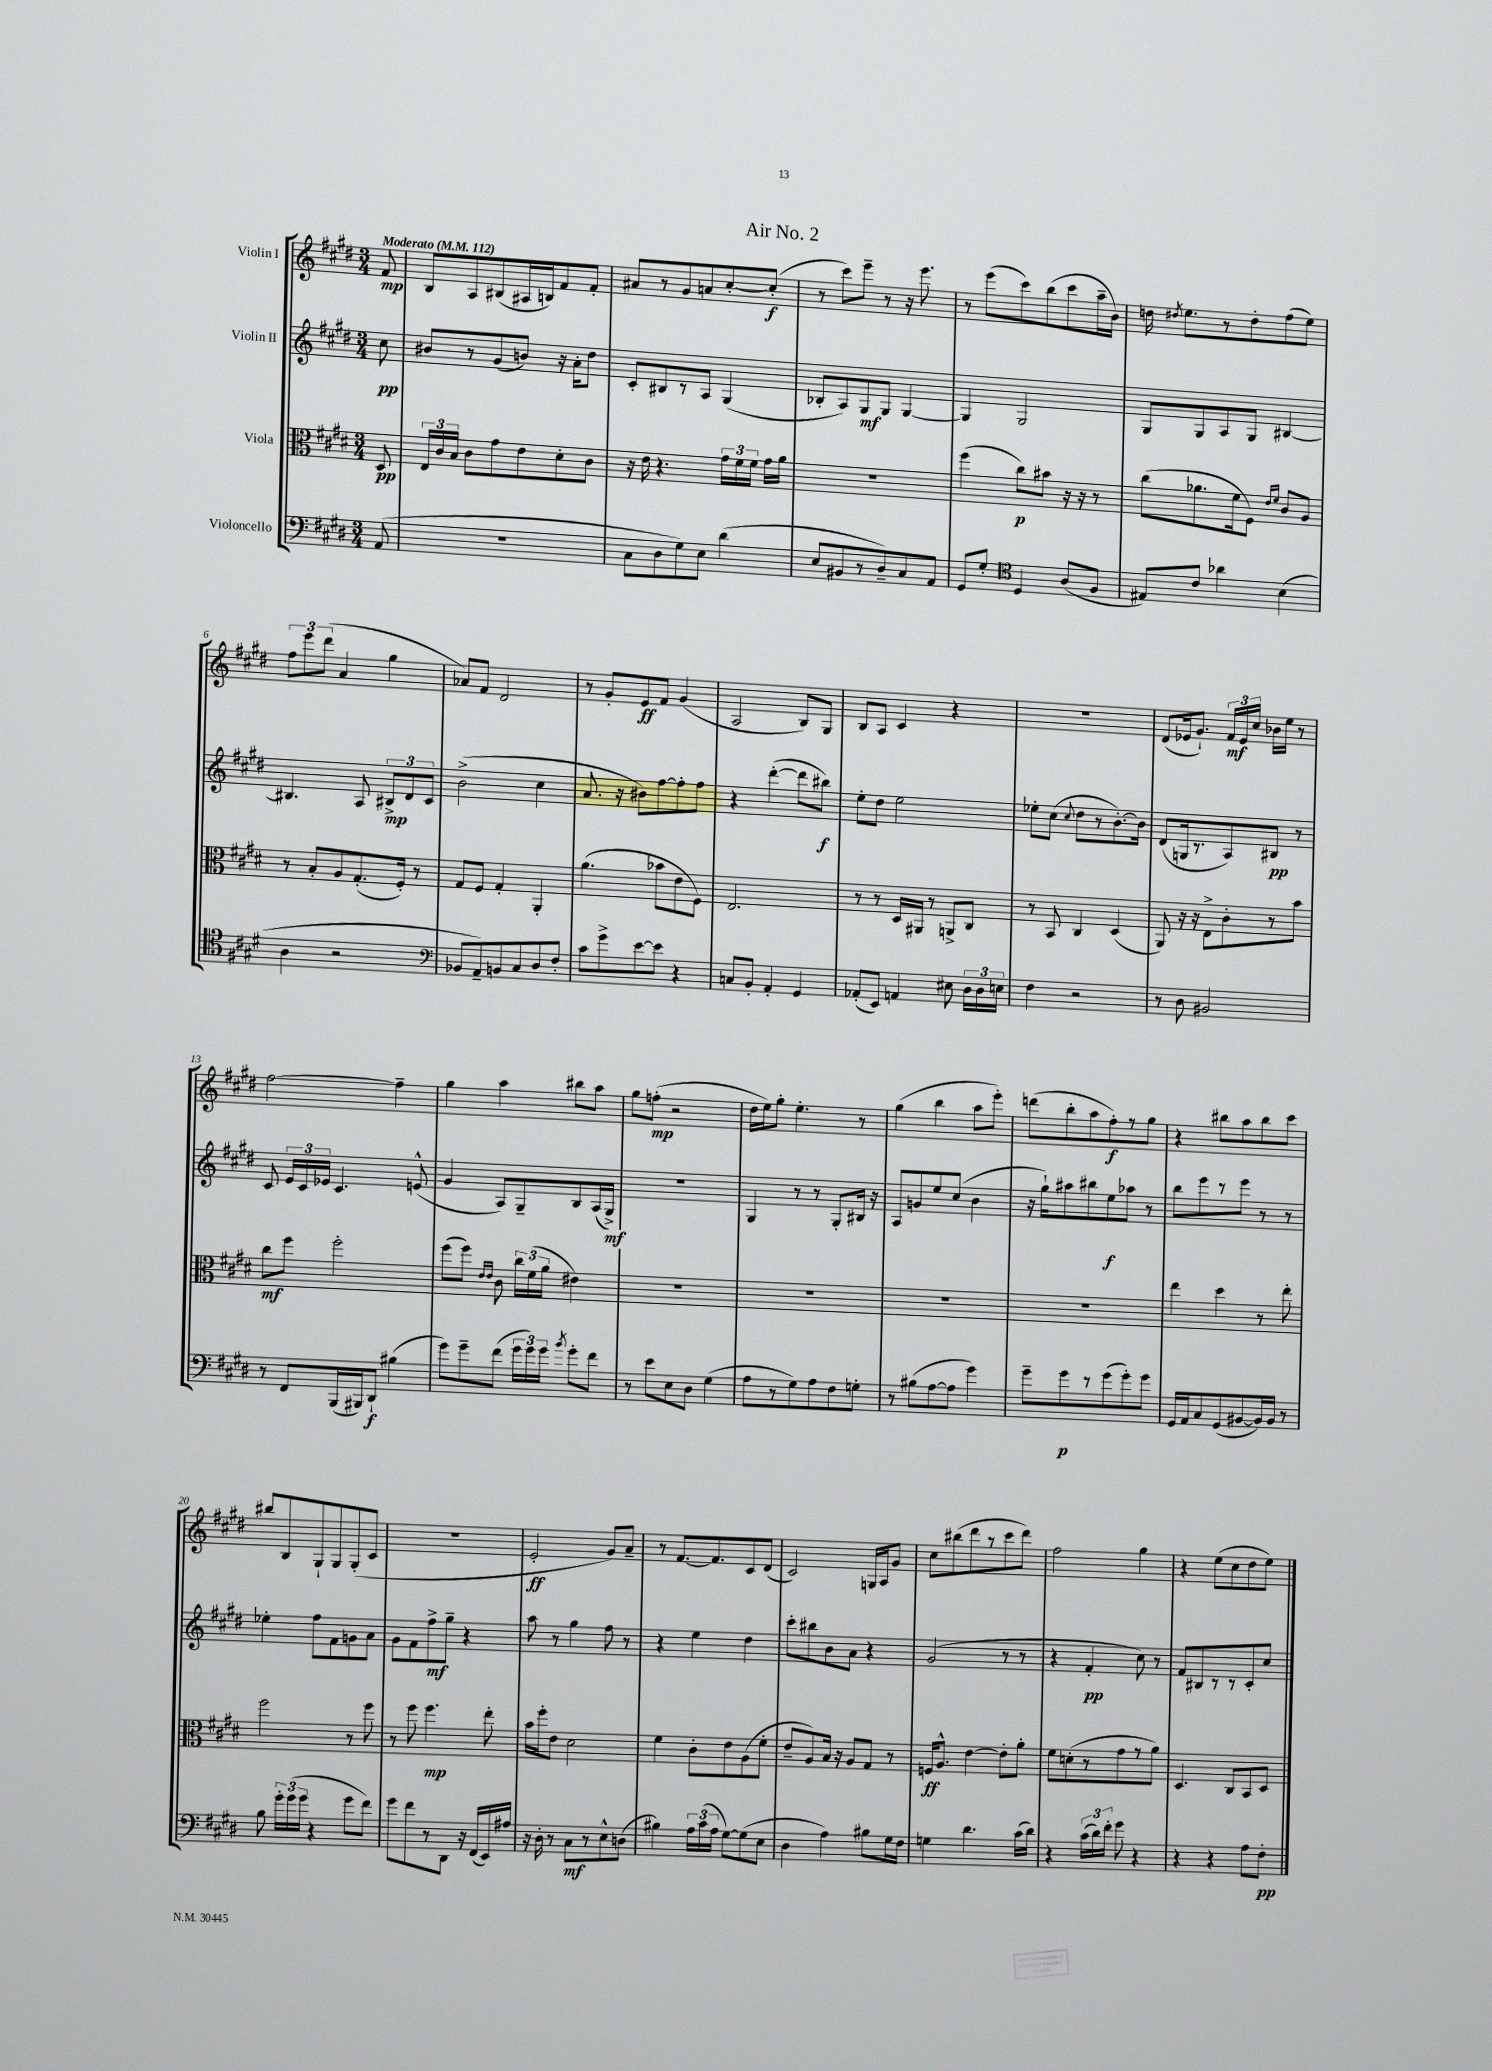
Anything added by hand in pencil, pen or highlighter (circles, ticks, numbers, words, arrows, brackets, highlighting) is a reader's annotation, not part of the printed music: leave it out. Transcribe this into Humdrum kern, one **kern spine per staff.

**kern	**dynam	**kern	**dynam	**kern	**dynam	**kern	**dynam
*part4	*part4	*part3	*part3	*part2	*part2	*part1	*part1
*staff4	*staff4	*staff3	*staff3	*staff2	*staff2	*staff1	*staff1
*I"Violoncello	*	*I"Viola	*	*I"Violin II	*	*I"Violin I	*
*clefF4	*	*clefC3	*	*clefG2	*	*clefG2	*
*k[f#c#g#d#]	*	*k[f#c#g#d#]	*	*k[f#c#g#d#]	*	*k[f#c#g#d#]	*
*M3/4	*	*M3/4	*	*M3/4	*	*M3/4	*
*MM112	*	*MM112	*	*MM112	*	*MM112	*
=	=	=	=	=	=	=	=
!	!	!	!	!	!	!LO:TX:a:B:t=Moderato	!
(8AA/	.	8D#/	pp	8cc#\	pp	8f#/	mp
=1	=1	=1	=1	=1	=1	=1	=1
2.r	.	24E/LL	.	8b#X/L	.	8B/L	.
.	.	24c#/	.	.	.	.	.
.	.	24B/JJ	.	.	.	.	.
.	.	8c#\L	.	8r	.	8A/	.
.	.	8g#\	.	(8g#/	.	(8B#X/	.
.	.	8e\	.	8bn/J)	.	16A#X/L	.
.	.	.	.	.	.	16Bn/J)	.
.	.	8d#'\	.	16r	.	8f#/	.
.	.	.	.	16a'\KL	.	.	.
.	.	8c#\J	.	8dd#\J	.	8f#'/J	.
=2	=2	=2	=2	=2	=2	=2	=2
8C#\L	.	16r	.	8c#'/L	.	8a#X/L	.
.	.	16e\	.	.	.	.	.
8D#\	.	4.r	.	8B#X/	.	8r	.
8G#\)	.	.	.	8r	.	8g#/	.
8E\J	.	.	.	8A/J	.	8an/	.
(4d#\	.	24g#\LL	.	(4G#/	.	[8cc#'/	.
.	.	24f#\	.	.	.	.	.
.	.	24f#\JJ	.	.	.	.	.
.	.	16g#\LL	.	.	.	(8cc#'/J]	f
.	.	16a\JJ	.	.	.	.	.
=3	=3	=3	=3	=3	=3	=3	=3
8E/L	.	2.r	.	8B-X'/L	.	8r	.
8BB#X/	.	.	.	8A/)	.	8ccc#\L)	.
8r	.	.	.	8G#/	mf	8eee~\J	.
8D#~/)	.	.	.	8G#/J	.	8r	.
8C#/	.	.	.	[4G#/	.	16r	.
.	.	.	.	.	.	8.eee\	.
8AA/J	.	.	.	.	.	.	.
=4	=4	=4	=4	=4	=4	=4	=4
8GG#/L	.	(4ff#\	.	4G#/]	.	8r	.
8G#'/J	.	.	.	.	.	(8eee\L	.
*clefC4	*	*	*	*	*	*	*
4D#/	.	8cc#\L)	p	2G#/	.	8ccc#\)	.
.	.	8b#X\J	.	.	.	(8bb\	.
(8A/L	.	16r	.	.	.	8ccc#\	.
.	.	16r	.	.	.	.	.
8F#/J	.	8r	.	.	.	16aa~\L	.
.	.	.	.	.	.	16b\JJ)	.
=5	=5	=5	=5	=5	=5	=5	=5
8E#X/L)	.	(8cc#\L	.	8G#/L	.	16ddn\	.
.	.	.	.	.	.	8qdd#X/	.
.	.	.	.	.	.	8.ee\L	.
8c#/J	.	8.a-X\	.	8G#/	.	.	.
4a-X\	.	.	.	8A/	.	8r	.
.	.	16f#\k	.	.	.	.	.
.	.	8F#\J)	.	8G#/J	.	8dd#'\	.
.	.	16qqe/LL	.	.	.	.	.
.	.	16qqf#/JJ	.	.	.	.	.
(4B\	.	8c#/L	.	[4B#X/	.	(8ff#\	.
.	.	8A/J	.	.	.	8ee\J)	.
!!LO:LB:g=z
=6	=6	=6	=6	=6	=6	=6	=6
4A\	.	8r	.	4.B#X/]	.	12ff#\L	.
.	.	.	.	.	.	12eee\	.
.	.	8B'/L	.	.	.	.	.
.	.	.	.	.	.	(12ddd#\J	.
2r	.	8A/	.	.	.	4a/	.
.	.	(8.G#'/	.	8A/	.	.	.
.	.	.	.	12B#X^/L	mp	4gg#\	.
.	.	16F#'/Jk)	.	.	.	.	.
.	.	.	.	12d#/	.	.	.
.	.	8r	.	.	.	.	.
.	.	.	.	12c#/J	.	.	.
=7	=7	=7	=7	=7	=7	=7	=7
*clefF4	*	*	*	*	*	*	*
8BB-X/L	.	8G#/L	.	(2b^\	.	8a-X/L)	.
8AA~/)	.	8F#/J	.	.	.	8f#/J	.
8BBn/	.	4G#'/	.	.	.	2d#/	.
8C#/	.	.	.	.	.	.	.
8D#/	.	4AA'/	.	4cc#\	.	.	.
8F#'/J	.	.	.	.	.	.	.
=8	=8	=8	=8	=8	=8	=8	=8
8c#\L	.	(4.a\	.	8.a/	.	8r	.
8g#^\	.	.	.	.	.	8g#'/L	.
.	.	.	.	16r	.	.	.
[8e\	.	.	.	8b#X\L)	.	8e/	ff
8e\J]	.	8b-X\L	.	[8ff#\	.	8f#/J	.
4r	.	8e\	.	8ff#'\]	.	(4g#/	.
.	.	8F#\J)	.	8ff#\J	.	.	.
=9	=9	=9	=9	=9	=9	=9	=9
8Cn/L	.	2.E/	.	4r	.	2A/	.
8BB'/J	.	.	.	.	.	.	.
4AA'/	.	.	.	([4ddd#'\	.	.	.
4GG#/	.	.	.	8ddd#\L]	.	8B/L)	.
.	.	.	.	8bb#X\J)	f	8G#/J	.
=10	=10	=10	=10	=10	=10	=10	=10
(8AA-X'/L	.	8r	.	8ee'\L	.	8B/L	.
8EE/J)	.	8r	.	8dd#\J	.	8A/J	.
4AAn/	.	16D#/LL	.	2ee\	.	4c#/	.
.	.	16AA#X/JJ	.	.	.	.	.
.	.	8r	.	.	.	.	.
8E#X\	.	8AAn^/L	.	.	.	4r	.
24D#\LL	.	8C#/J	.	.	.	.	.
24D#\	.	.	.	.	.	.	.
24En\JJ	.	.	.	.	.	.	.
=11	=11	=11	=11	=11	=11	=11	=11
4F#\	.	8r	.	8ee-X'\L	.	2.r	.
.	.	8BB/	.	(8cc#\J	.	.	.
.	.	.	.	8qqcc#/	.	.	.
2r	.	4C#/	.	8dd#\L	.	.	.
.	.	.	.	8r	.	.	.
.	.	(4D#/	.	[8.b'\)	.	.	.
.	.	.	.	16b\Jk]	.	.	.
=12	=12	=12	=12	=12	=12	=12	=12
8r	.	8AA/)	.	(8d#/L	.	(8d#/L	.
8D#\	.	16r	.	16Gn/k	.	16e-X/k	.
.	.	16r	.	8.r	.	8.g#`/J)	.
2BB#X/	.	8E^\L	.	.	.	.	.
.	.	8c#'\	.	8A/)	.	24f#/LL	mf
.	.	.	.	.	.	24e-/	.
.	.	.	.	.	.	24cc#/JJ	.
.	.	8r	.	8B#X/J	pp	16b-X\LL	.
.	.	.	.	.	.	16ee\JJ	.
.	.	8b\J	.	8r	.	8r	.
!!LO:LB:g=z
=13	=13	=13	=13	=13	=13	=13	=13
8r	.	8cc#\L	mf	8c#/	.	[2ff#\	.
8FF#/L	.	8ff#\J	.	24e/LL	.	.	.
.	.	.	.	24c#/	.	.	.
.	.	.	.	24e-X/JJ	.	.	.
(16BBB/L	.	2ff#'\	.	4.c#/	.	.	.
16BBB#X/J)	.	.	.	.	.	.	.
8DD#`/J	f	.	.	.	.	.	.
(4B#X\	.	.	.	.	.	4ff#~\]	.
.	.	.	.	(8en^^/	.	.	.
=14	=14	=14	=14	=14	=14	=14	=14
8g#\L)	.	(8ff#\L	.	4g#/	.	4gg#\	.
8g#~\	.	8ff#\J)	.	.	.	.	.
.	.	16qqe/LL	.	.	.	.	.
.	.	16qqe/JJ	.	.	.	.	.
(8f#\J	.	8c#\	.	8A/L)	.	4aa\	.
24g#\LL	.	24cc#\LL	.	8G#~/	.	.	.
24g#\)	.	(24f#\	.	.	.	.	.
24g#\JJ	.	24a\JJ	.	.	.	.	.
8qb/	.	.	.	.	.	.	.
8g#'\L	.	4e#X\)	.	8B/	.	8bb#X\L	.
8f#\J	.	.	.	(16A/L	.	8aa\J	.
.	.	.	.	16G#^/JJ)	mf	.	.
=15	=15	=15	=15	=15	=15	=15	=15
8r	.	2.r	.	2.r	.	8gg#\L	.
8e\L	.	.	.	.	.	(8ffn'\J	mp
8E\	.	.	.	.	.	2r	.
8D#\J	.	.	.	.	.	.	.
(4G#\	.	.	.	.	.	.	.
=16	=16	=16	=16	=16	=16	=16	=16
8A\L	.	2.r	.	4G#/	.	16dd#\LL	.
.	.	.	.	.	.	16ee\J)	.
8r	.	.	.	.	.	8gg#'\J	.
8G#\)	.	.	.	8r	.	4.ee'\	.
8A\	.	.	.	8r	.	.	.
8F#\	.	.	.	8G#'/L	.	.	.
8Gn'\J	.	.	.	16B#X/Jk	.	8r	.
.	.	.	.	16r	.	.	.
=17	=17	=17	=17	=17	=17	=17	=17
8r	.	2.r	.	8A/L	.	(4gg#\	.
(8B#X\L	.	.	.	8gn/	.	.	.
[8A\	.	.	.	8ee/	.	4bb\	.
8A\J]	.	.	.	(8cc#/J	.	.	.
4g#\)	.	.	.	4b\	.	8aa\L	.
.	.	.	.	.	.	8eee'\J)	.
=18	=18	=18	=18	=18	=18	=18	=18
8g#~\L	.	2.r	.	16r	.	(8dddn\L	.
.	.	.	.	16gg#`\KL)	.	.	.
8g#\	p	.	.	8aa#X\	.	8bb'\	.
8r	.	.	.	8bb#X\	.	8aa\	.
(8g#\	.	.	.	8ee\	f	8ff#'\)	f
8g#'\)	.	.	.	8aa-X\J	.	8r	.
8g#\J	.	.	.	8r	.	8gg#\J	.
=19	=19	=19	=19	=19	=19	=19	=19
16GG#/LL	.	4ee\	.	8bb\L	.	4r	.
16AA/J	.	.	.	.	.	.	.
8C#/	.	.	.	8eee\	.	.	.
(8GG#/	.	4dd#\	.	8r	.	8bb#X\L	.
[8BB#X/	.	.	.	8eee\J	.	8aa\	.
16BB#/L])	.	8r	.	8r	.	8bb#\	.
16BB#/JJ	.	.	.	.	.	.	.
8r	.	8ee'\	.	8r	.	8ccc#\J	.
!!LO:LB:g=z
=20	=20	=20	=20	=20	=20	=20	=20
8B\	.	2ff#\	.	4ee-X'\	.	8bb#X/L	.
24g#'\LL	.	.	.	.	.	8B/	.
(24g#\	.	.	.	.	.	.	.
24g#\JJ	.	.	.	.	.	.	.
4r	.	.	.	8ff#\L	.	8G#`/	.
.	.	.	.	8f#\	.	8G#/	.
8g#\L	.	8r	.	8gn\	.	(8G#'/	.
8f#\J)	.	8ff#\	.	8a\J	.	8c#/J	.
=21	=21	=21	=21	=21	=21	=21	=21
8g#\L	.	8r	.	8g#\L	.	2.r	.
8f#\	.	8ff#\	.	8f#\	.	.	.
8r	.	4.ff#\	mp	8ff#^\	mf	.	.
8DD#\J	.	.	.	8gg#~\J	.	.	.
16r	.	.	.	4r	.	.	.
(16FF#/LL	.	.	.	.	.	.	.
16EE/)	.	8ee'\	.	.	.	.	.
16A#X/JJ	.	.	.	.	.	.	.
=22	=22	=22	=22	=22	=22	=22	=22
16r	.	16b\LL	.	8aa\	.	2e'/	ff
16D#'\	.	16ff#'\J	.	.	.	.	.
8r	.	8e\J	.	8r	.	.	.
8C#\L	mf	2d#\	.	4gg#\	.	.	.
8r	.	.	.	.	.	.	.
8E^^\	.	.	.	8ff#\	.	8g#/L)	.
(8Dn\J	.	.	.	8r	.	8a~/J	.
=23	=23	=23	=23	=23	=23	=23	=23
4B#X\)	.	4f#\	.	4r	.	8r	.
.	.	.	.	.	.	[8.f#/L	.
24A\LL	.	8c#'\L	.	4ee\	.	.	.
(24c#\	.	.	.	.	.	.	.
.	.	.	.	.	.	8.f#/]	.
24A\JJ	.	.	.	.	.	.	.
[8G#\L)	.	8e\	.	.	.	.	.
(8G#\]	.	(8A\	.	4dd#\	.	8c#/	.
8E\J	.	8f#'\J	.	.	.	(8d#/J	.
=24	=24	=24	=24	=24	=24	=24	=24
4D#\	.	8e~/L	.	8ccc#'\L	.	2c#/)	.
.	.	8A/)	.	8bb#X\	.	.	.
4A\)	.	16B/Jk	.	8b\	.	.	.
.	.	16r	.	.	.	.	.
.	.	8A/L	.	8a\J	.	.	.
8B#X\L	.	8G#/J	.	4r	.	16Gn/LL	.
.	.	.	.	.	.	16A/J	.
16G#\L	.	8r	.	.	.	8g#/J	.
16F#\JJ	.	.	.	.	.	.	.
=25	=25	=25	=25	=25	=25	=25	=25
4Gn\	.	16Fn/KL	ff	(2g#/	.	8cc#\L	.
.	.	8.A^^/J	.	.	.	.	.
.	.	.	.	.	.	(8bb#X\	.
4.d#\	.	[4e\	.	.	.	8ddd#\	.
.	.	.	.	.	.	8r	.
.	.	8e'\L]	.	8r	.	8ccc#\	.
(16c#\LL	.	8a'\J	.	8r	.	8ddd#\J)	.
16d#\JJ)	.	.	.	.	.	.	.
=26	=26	=26	=26	=26	=26	=26	=26
4r	.	8f#\L	.	4r	.	2ff#\	.
.	.	(8dn'\	.	.	.	.	.
(24c#\LL	.	8r	.	4f#'/	pp	.	.
24d#\)	.	.	.	.	.	.	.
24f#'\JJ	.	.	.	.	.	.	.
8g#\	.	8g#\	.	.	.	.	.
4r	.	8r	.	8cc#\)	.	4gg#\	.
.	.	8a\J)	.	8r	.	.	.
=27	=27	=27	=27	=27	=27	=27	=27
4r	.	4.D#/	.	8f#/L	.	4r	.
.	.	.	.	8B#X/	.	.	.
4r	.	.	.	8r	.	(8ee\L	.
.	.	8C#/L	.	8r	.	8cc#\	.
8A\L	.	8BB/	.	8c#'/	.	8dd#\	.
8F#'\J	pp	8D#/J	.	8cc#/J	.	8ee\J)	.
==	==	==	==	==	==	==	==
*-	*-	*-	*-	*-	*-	*-	*-
